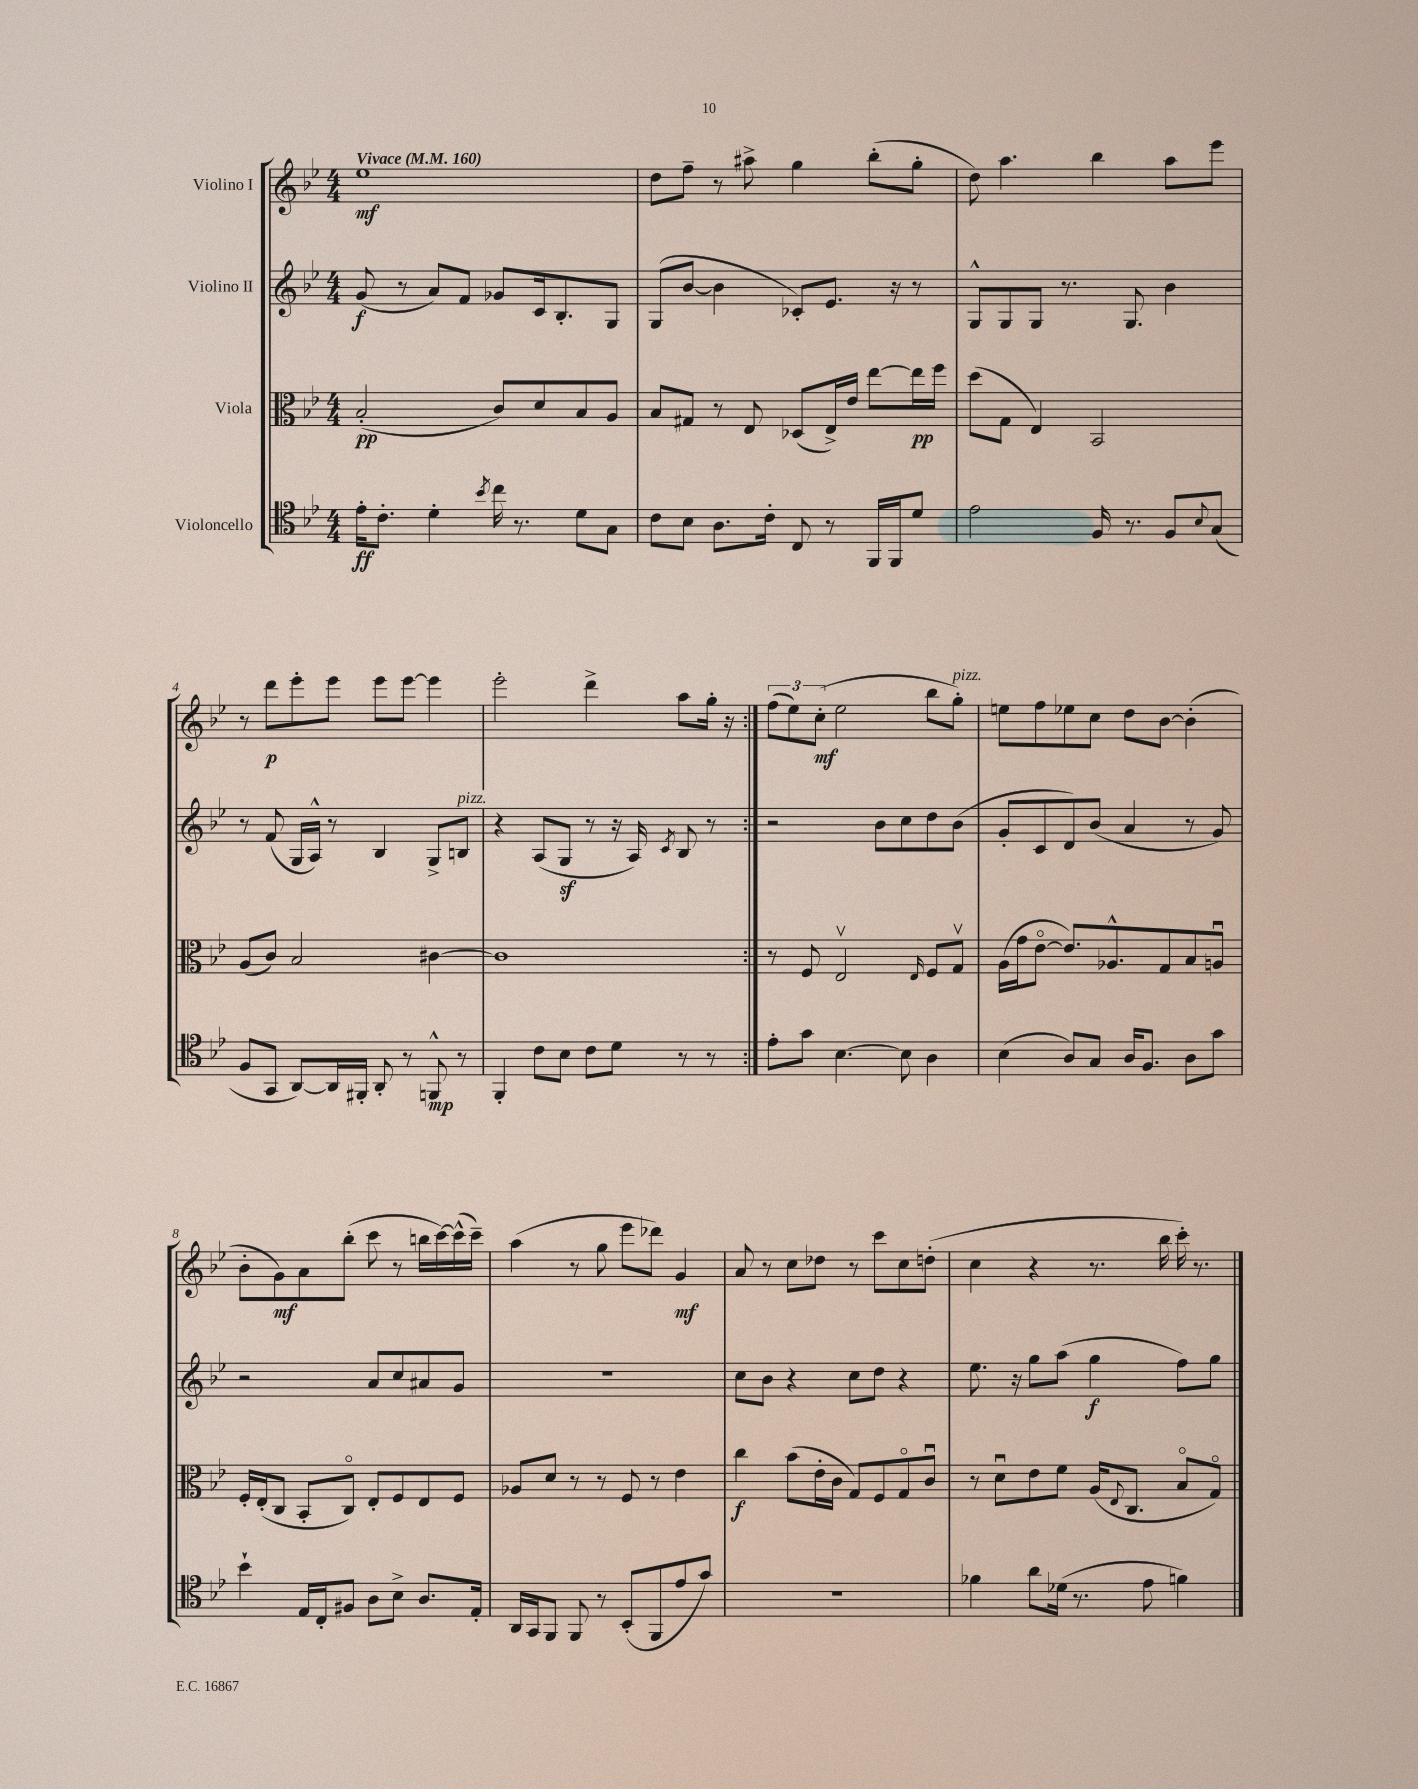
<<
\new StaffGroup <<
\new Staff = "s0" \with { instrumentName = "Violino I" } {
    \clef treble \key bes \major \numericTimeSignature \time 4/4 \tempo "Vivace" 4 = 160
    \repeat volta 2 { ees''1\mf |
    d''8 f''8-- r8 ais''8-> g''4 bes''8-.( g''8-. |
    d''8) a''4. bes''4 a''8 ees'''8 |
    r8 d'''8\p ees'''8-. ees'''8 ees'''8 ees'''8~ ees'''4 |
    ees'''2-. d'''4-> a''8 g''16-. r16 | }
    \tuplet 3/2 { f''8( ees''8) c''8-.\mf( } ees''2 bes''8 g''8-.^\markup { \italic "pizz." }) |
    e''8 f''8 ees''8 c''8 d''8 bes'8~ bes'4-.( |
    bes'8-. g'8\mf) a'8 bes''8-.( c'''8 r8 b''16 c'''16~) c'''16-^( c'''16--) |
    a''4( r8 g''8 ees'''8 des'''8) g'4\mf |
    a'8 r8 c''8 des''8 r8 c'''8 c''8 d''8-.( |
    c''4 r4 r8. bes''16 c'''16-.) r8. \bar "|." |
}
\new Staff = "s1" \with { instrumentName = "Violino II" } {
    \clef treble \key bes \major \numericTimeSignature \time 4/4
    \repeat volta 2 { g'8\f( r8 a'8) f'8 ges'8 c'16 bes8.-. g8 |
    g8( bes'8~ bes'4 ces'8-.) ees'8. r16 r8 |
    g8-^ g8 g8 r8. g8. bes'4 |
    r8 f'8( g16 a16-^) r8 bes4 g8-> b8^\markup { \italic "pizz." } |
    r4 a8( g8\sf r8 r16 a16) \acciaccatura { c'8 } bes8 r8 | }
    r2 bes'8 c''8 d''8 bes'8( |
    g'8-. c'8 d'8) bes'8( a'4 r8 g'8) |
    r2 a'8 c''8 ais'8 g'8 |
    R1 |
    c''8 bes'8 r4 c''8 d''8 r4 |
    ees''8. r16 g''8 a''8( g''4\f f''8) g''8 \bar "|." |
}
\new Staff = "s2" \with { instrumentName = "Viola" } {
    \clef alto \key bes \major \numericTimeSignature \time 4/4
    \repeat volta 2 { bes2-.\pp( c'8) d'8 bes8 a8 |
    bes8 gis8 r8 ees8 des8( ees16->) ees'16 ees''8~ ees''16\pp f''16 |
    d''8( g8 ees4) bes,2 |
    a8( c'8) bes2 cis'4~ |
    cis'1 | }
    r8 f8 ees2\upbow \grace { ees16 } f8 g8\upbow |
    a16( g'16 ees'8~\flageolet ees'8.) aes8.-^ g8 bes8 a8\downbow |
    f16-. ees16-.( c8 bes,8-. c8\flageolet) ees8-. f8 ees8 f8 |
    aes8 d'8 r8 r8 f8 r8 ees'4 |
    c''4\f bes'8( ees'16-. c'16 g8) f8 g8\flageolet c'8\downbow |
    r8 d'8\downbow ees'8 f'8 a16( \appoggiatura { ees8 } c8. bes8\flageolet g8\flageolet) \bar "|." |
}
\new Staff = "s3" \with { instrumentName = "Violoncello" } {
    \clef tenor \key bes \major \numericTimeSignature \time 4/4
    \repeat volta 2 { ees'16-.\ff c'8.-. d'4-. \acciaccatura { bes'8 } c''16 r8. d'8 g8 |
    c'8 bes8 a8. c'16-. c8 r8 f,16 f,16 d'8 |
    ees'2 f16 r8. f8 \appoggiatura { bes8 } g8( |
    f8 g,8 a,8~) a,16 fis,16-. a,8-. r8 f,8-^\mp r8 |
    f,4-. c'8 bes8 c'8 d'8 r8 r8 | }
    ees'8-. g'8 bes4.~ bes8 a4 |
    bes4( a8) g8 a16 f8. a8 g'8 |
    bes'4-! ees16 c16-. fis8 a8 bes8-> a8. ees16-. |
    a,16 g,16 f,8 f,8 r8 bes,8-.( f,8 ees'8 g'8) |
    r1 |
    fes'4 a'8 des'16( r8. ees'8 f'4) \bar "|." |
}
>>
>>
